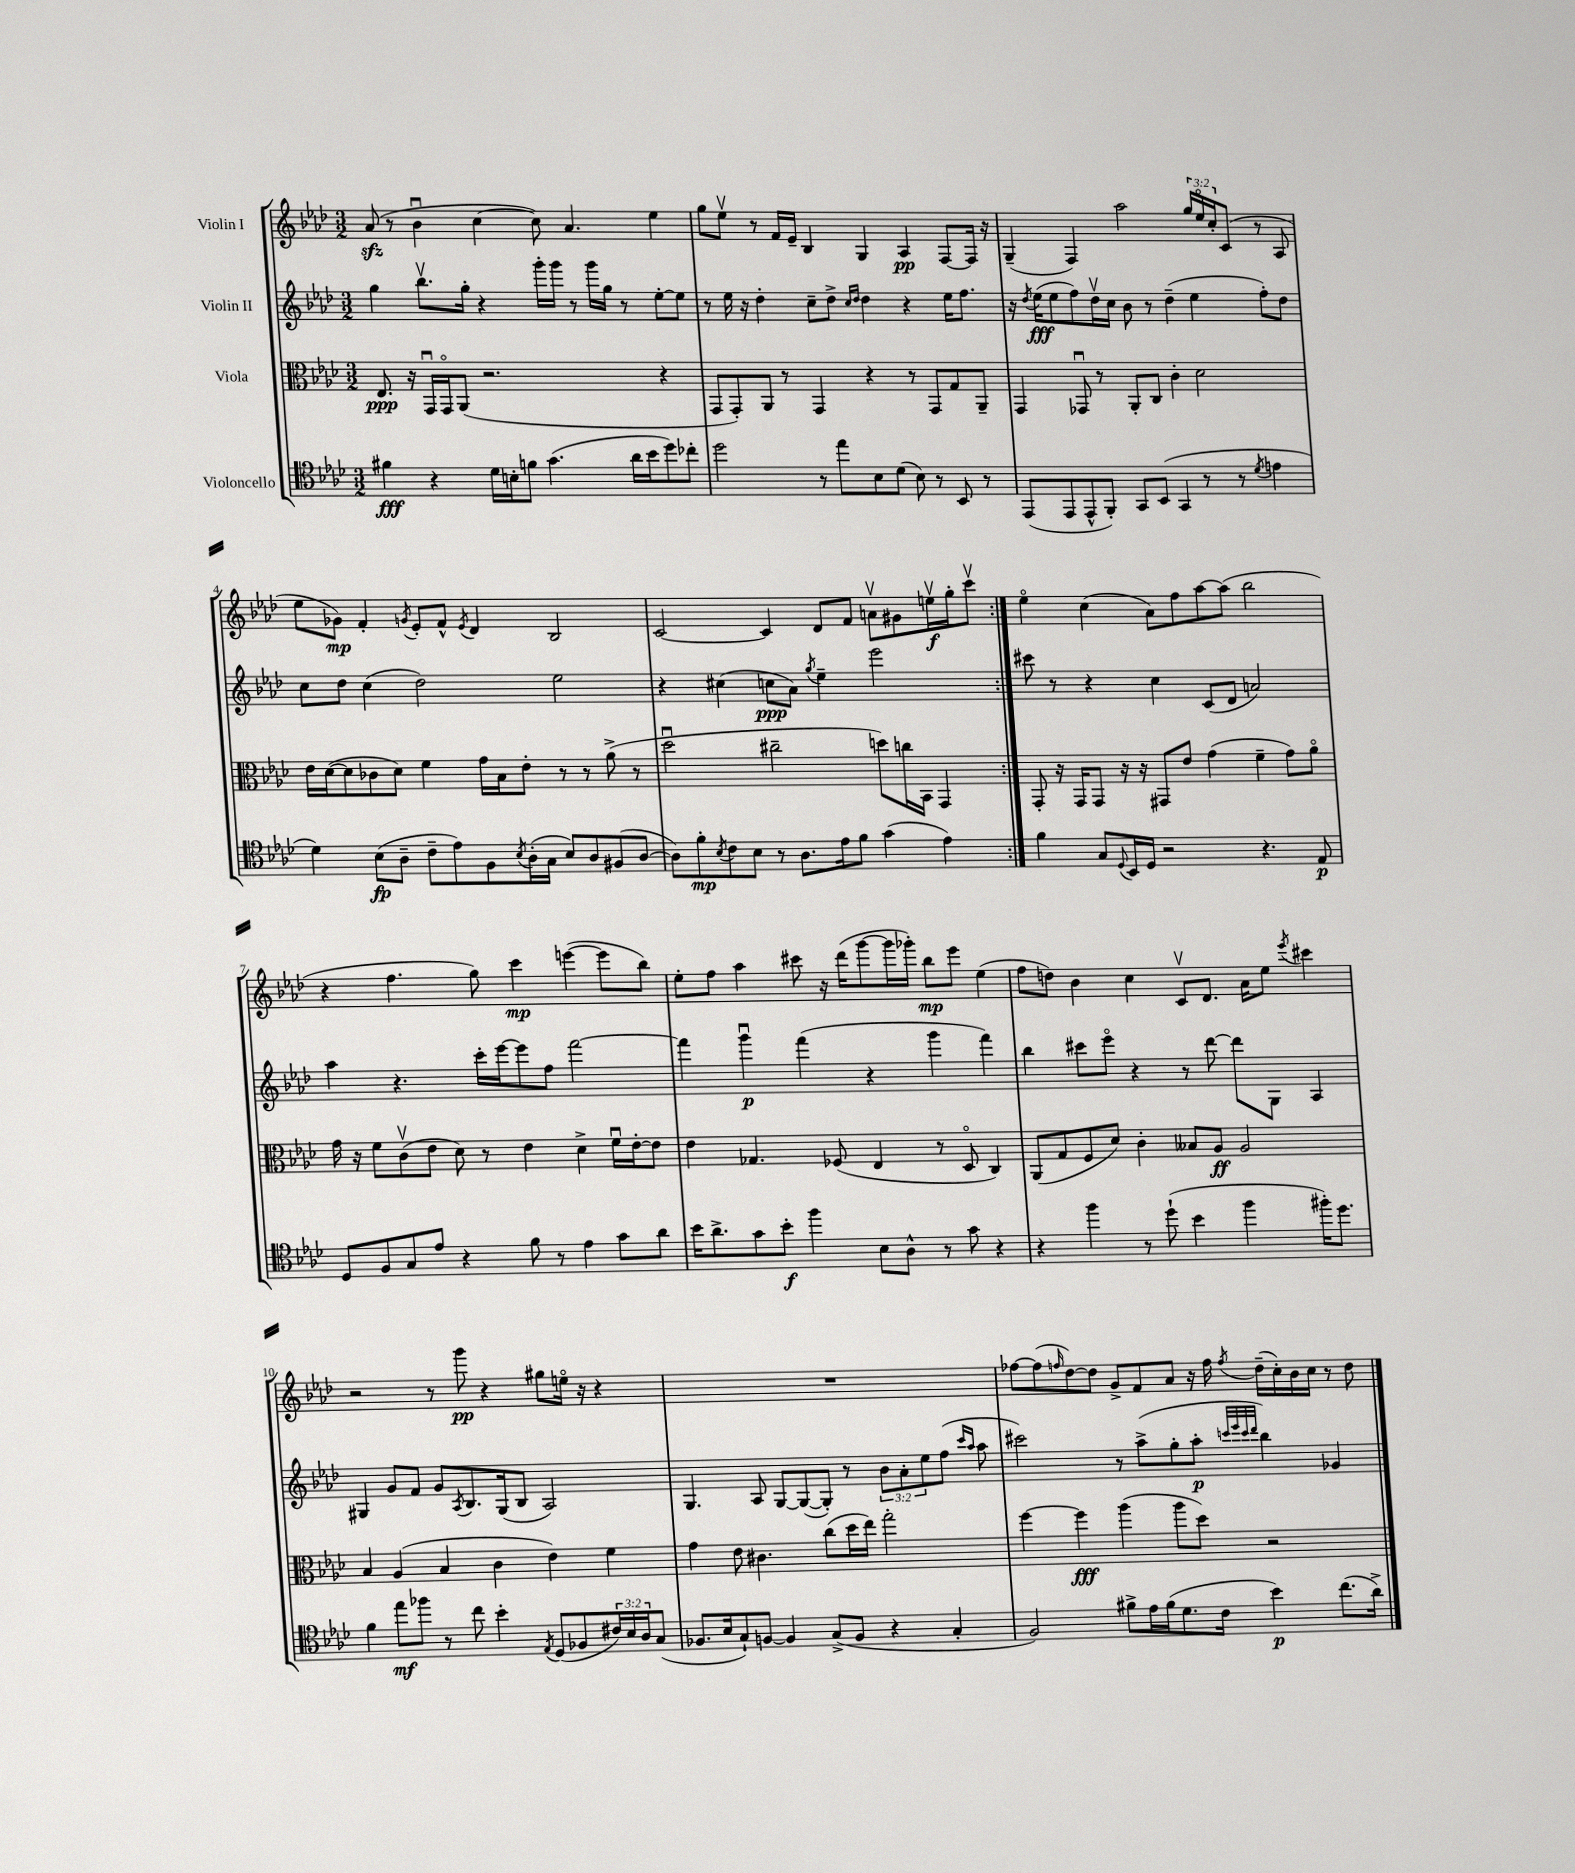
<<
\new StaffGroup <<
\new Staff = "s0" \with { instrumentName = "Violin I" } {
    \clef treble \key aes \major \numericTimeSignature \time 3/2 \override Staff.TupletNumber.text = #tuplet-number::calc-fraction-text
    \repeat volta 2 { aes'8\sfz( r8 bes'4\downbow c''4~ c''8) aes'4. ees''4 |
    g''8 ees''8\upbow r8 f'16 ees'16-- bes4 g4 aes4\pp f8~ f16 r16 |
    g4--( f4) aes''2 \tuplet 3/2 { g''16 ees''16\flageolet c''16-. } c'8( r8 aes8 |
    ees''8 ges'8\mp) f'4-. \acciaccatura { g'8 } ees'8-. f'8-^ \acciaccatura { ees'8 } des'4 bes2 |
    c'2~ c'4 des'8 f'8 a'8\upbow gis'8 e''16\upbow\f g''16-. c'''8\upbow | }
    ees''4\flageolet c''4( aes'8) f''8 aes''8~ aes''8( bes''2 |
    r4 f''4. g''8) c'''4\mp e'''4~( e'''8 bes''8) |
    ees''8-. f''8 aes''4 cis'''8 r16 des'''16( g'''8~ g'''16 ges'''16-.) bes''8\mp ees'''8 ees''4( |
    f''8 d''8) bes'4 c''4 c'8\upbow des'8. aes'16 ees''8 \acciaccatura { ees'''8 } cis'''4 |
    r2 r8 g'''8\pp r4 gis''8 e''16\flageolet r16 r4 |
    R1. |
    fes''8~ fes''8( \grace { f''16 } des''8~) des''8 g'8-> f'8 aes'8 r16 f''16 \acciaccatura { f''8 } des''16--( c''16-.) bes'16 c''16 r8 des''8 \bar "|." |
}
\new Staff = "s1" \with { instrumentName = "Violin II" } {
    \clef treble \key aes \major \numericTimeSignature \time 3/2 \override Staff.TupletNumber.text = #tuplet-number::calc-fraction-text
    \repeat volta 2 { g''4 bes''8.\upbow g''16-. r4 g'''16-. g'''16 r8 g'''16 g''16 r8 ees''8~-. ees''8 |
    r8 ees''16 r16 des''4-. c''8-- des''8-> \grace { c''16 des''16 } des''4 r4 ees''16 f''8. |
    r16 \acciaccatura { des''8 } ees''16\fff( ees''8 f''8) des''16\upbow c''16 bes'8 r8 des''4--( ees''4 f''8-.) des''8 |
    c''8 des''8 c''4( des''2) ees''2 |
    r4 cis''4( c''8\ppp aes'8) \acciaccatura { g''8 } ees''4-- ees'''2 | }
    cis'''8 r8 r4 c''4 c'8( des'8 a'2) |
    aes''4 r4. c'''16-. ees'''16~ ees'''8 f''8 f'''2~ |
    f'''4 g'''4\downbow\p f'''4( r4 g'''4 f'''4) |
    bes''4 cis'''8 ees'''8\flageolet r4 r8 des'''8~ des'''8 g8 aes4 |
    gis4 g'8 f'8 g'8 \acciaccatura { aes8 } bes8. gis16( bes8 aes2) |
    g4. aes8 g8~ g8~( g8-.) r8 \tuplet 3/2 { bes'8 aes'8-. ees''8 } f''8( \grace { c'''16 aes''16 } aes''8 |
    cis'''2) r8 aes''8->( g''8-. aes''8-.\p \grace { c'''32 ees'''32 c'''32 des'''32 } bes''4) ges'4 \bar "|." |
}
\new Staff = "s2" \with { instrumentName = "Viola" } {
    \clef alto \key aes \major \numericTimeSignature \time 3/2
    \repeat volta 2 { ees8.\ppp r16 g,16\downbow g,16\flageolet aes,8( r2. r4 |
    g,8 g,8-.) aes,8 r8 g,4 r4 r8 g,8 g8 aes,8-- |
    g,4 ges,8\downbow r8 aes,8-. c8 c'4-. des'2 |
    ees'16 des'16~( des'8 ces'8 des'8) f'4 g'16 bes16 ees'8-. r8 r8 aes'8->( r8 |
    des''2\downbow cis''2-- d''8) c''16 bes,16 g,4 | }
    g,8-. r16 g,16 g,8 r16 r16 gis,8 ees'8 g'4( f'4-- g'8) aes'8\flageolet |
    g'16 r16 f'8 c'8\upbow( ees'8 des'8) r8 ees'4 des'4-> f'16\downbow ees'16~-. ees'8 |
    ees'4 ges4. fes8( ees4 r8 des8\flageolet c4) |
    aes,8( g8 f8 des'8) c'4-. beses8 aes8\ff aes2 |
    bes4 aes4( bes4 c'4 ees'4) f'4 |
    g'4 ees'8 cis'4. c''8( des''16 ees''16) g''2-. |
    f''4~ f''4\fff aes''4( aes''8 des''8) r2 \bar "|." |
}
\new Staff = "s3" \with { instrumentName = "Violoncello" } {
    \clef tenor \key aes \major \numericTimeSignature \time 3/2 \override Staff.TupletNumber.text = #tuplet-number::calc-fraction-text
    \repeat volta 2 { fis'4\fff r4 des'16 b16-. f'8 g'4.( aes'16 bes'16 des''8) ces''8-. |
    des''2 r8 ees''8 bes8 des'8( bes8) r8 bes,8 r8 |
    ees,8( ees,8 ees,8-^ f,8-.) g,8 bes,8( g,4 r8 r8 \acciaccatura { des'8 } e'4 |
    des'4) bes8\fp( aes8-- c'8-- ees'8) f8 \acciaccatura { bes8 } aes16-.( g16 bes8) aes8 fis8( aes8~ |
    aes8) f'8-.\mp \acciaccatura { bes8 } c'8 bes8 r8 aes8. ees'16 f'8 g'4( ees'4) | }
    f'4 g8 \appoggiatura { des8 } bes,16 des16 r2 r4. ees8\p |
    des8 f8 g8 ees'8 r4 f'8 r8 ees'4 g'8 aes'8 |
    bes'16 aes'8.-> g'8 bes'8-.\f f''4 bes8 aes8-^ r8 g'8 r4 |
    r4 f''4 r8 des''8-!( bes'4 f''4 fis''16-.) des''8. |
    f'4 ees''8\mf fes''8 r8 c''8 bes'4-. \acciaccatura { ees8 } des8( fes8 \tuplet 3/2 { cis'16) bes16 aes16 } g8( |
    fes8. bes16 g8-!) f8~ f4 g8->( f8 r4 g4-. |
    f2) fis'8-> ees'16 fis'16( des'8. c'16 bes'4\p) c''8.( aes'16->) \bar "|." |
}
>>
>>
